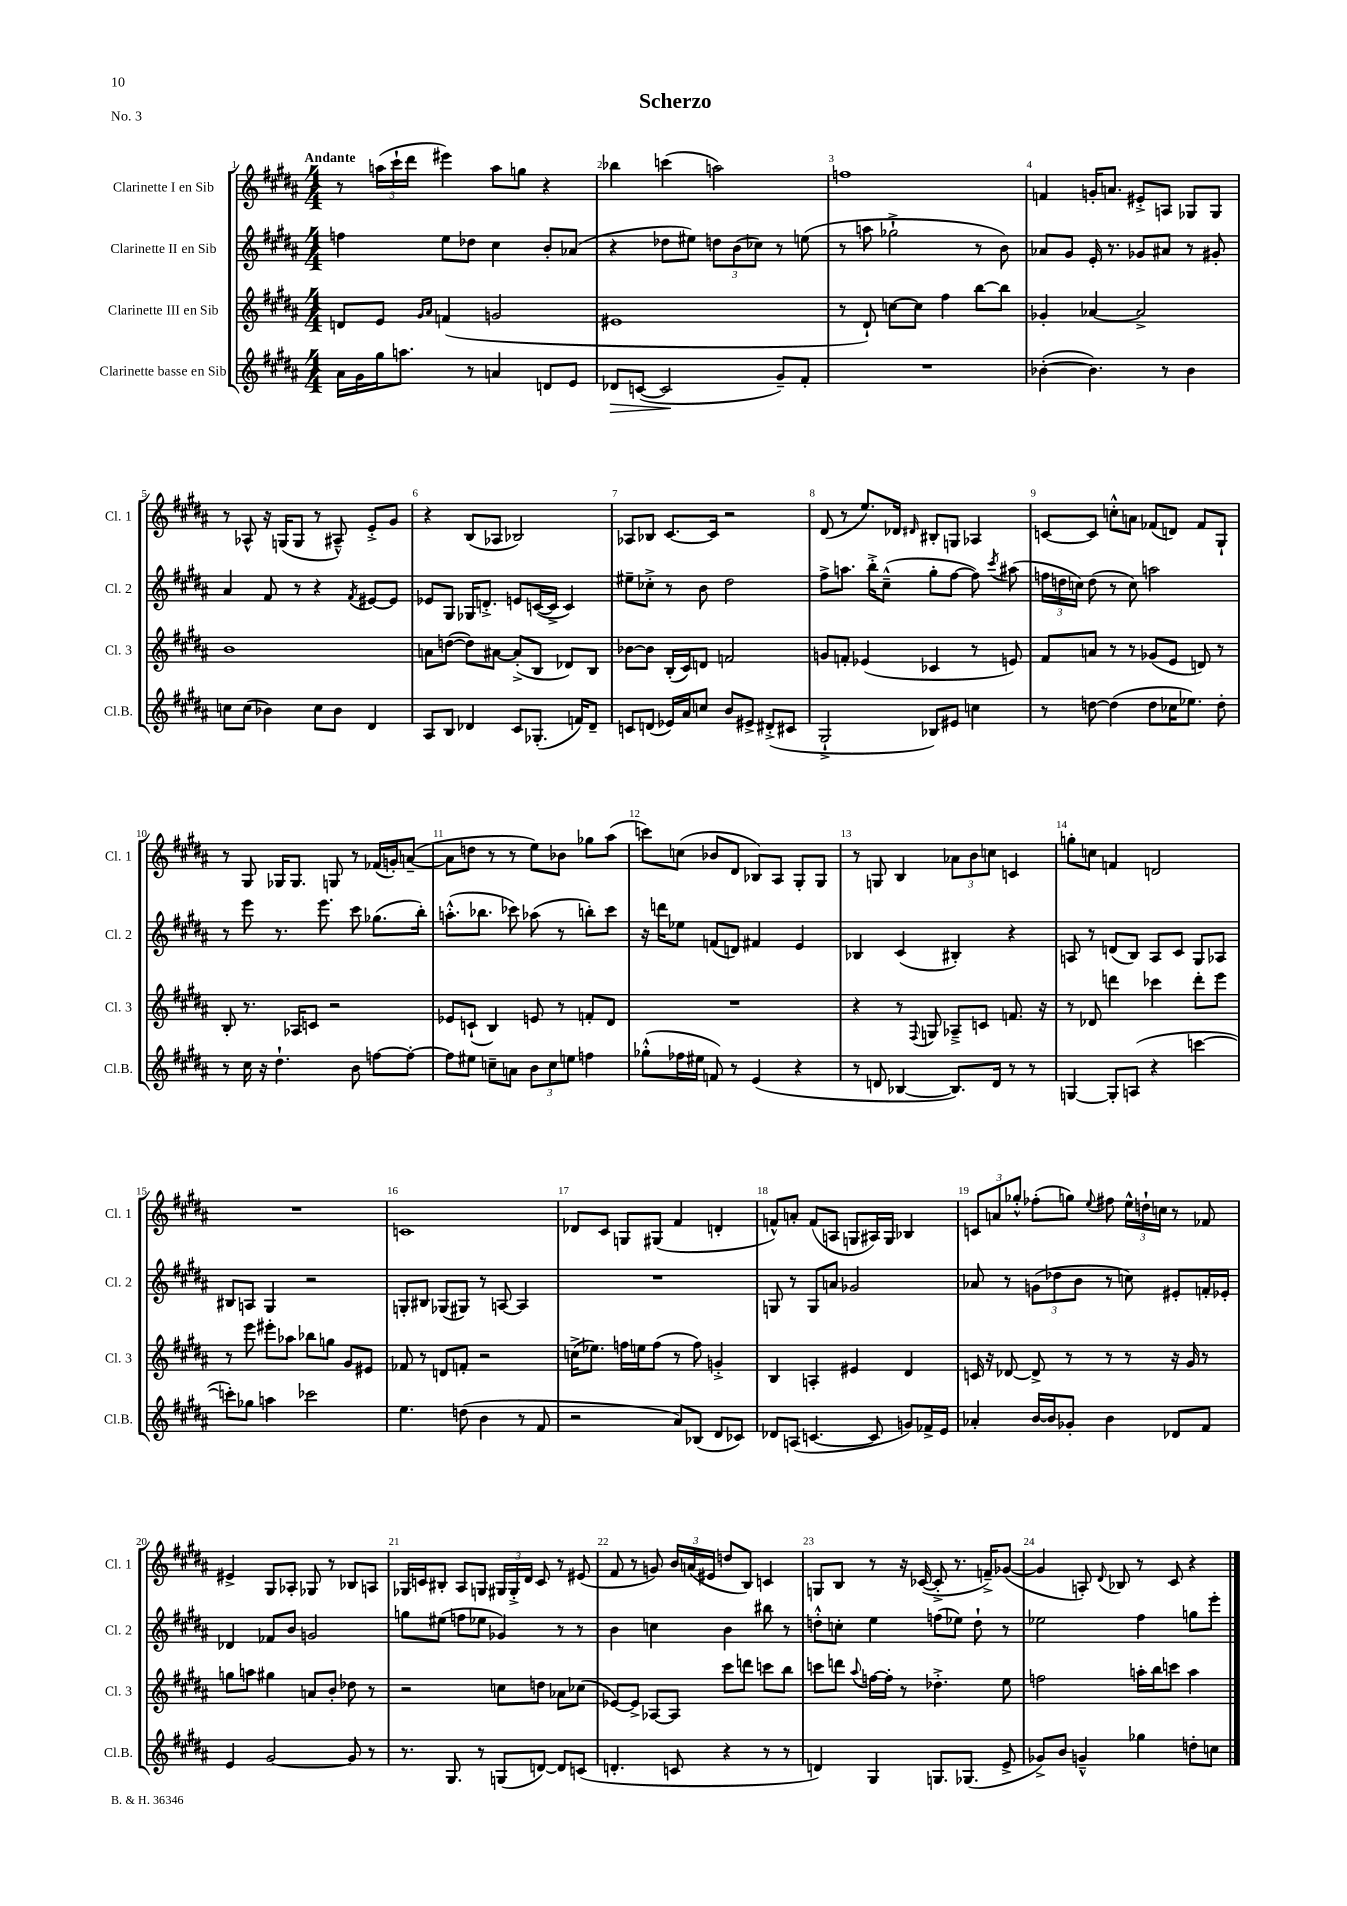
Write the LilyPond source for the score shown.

\header { title = "Scherzo" piece = "No. 3" }
<<
\new StaffGroup <<
\new Staff = "s0" \with { instrumentName = "Clarinette I en Sib" shortInstrumentName = "Cl. 1" } {
    \clef treble \key b \major \numericTimeSignature \time 4/4 \tempo "Andante"
    \autoBeamOff r8 \tuplet 3/2 { a''16[( cis'''16-! dis'''16] } eis'''4) a''8[ g''8] r4 |
    bes''4 c'''4( a''2) |
    f''1 |
    f'4 g'16[-. a'8.] eis'8[-.-> a8] ges8[ ges8] |
    r8 aes8-^ r16 g16[( g8] r8 ais8---^) e'8[-.-> gis'8] |
    r4 b8[( aes8] bes2) |
    aes8[ bes8] cis'8.[~ cis'16] r2 |
    dis'8( r8 e''8.[) des'16] \grace { dis'16 } bis8[-. g8] aes4 |
    c'8[~ c'8] c''8[-.-^ a'8] fes'8[( d'8]) fes'8[ gis8]-! |
    r8 gis8 ges16[ ges8.] g8 r8 fes'16[( g'16-.) a'8]~--( |
    a'8[ d''8] r8 r8 e''8[) bes'8] ges''8[ ais''8]( |
    c'''8[) c''8]( bes'8[ dis'8] bes8[) ais8] gis8[-. gis8] |
    r8 g8 b4 \tuplet 3/2 { aes'8[ b'8 c''8] } c'4 |
    g''8[-. c''8] f'4 d'2 |
    R1 |
    c'1 |
    des'8[ cis'8] g8[ gis8]( fis'4 d'4-. |
    f'8[-^) a'8]-. f'8[( a8] g8[ ais16) g16] bes4 |
    \tuplet 3/2 { c'8[ a'8 ges''8]-.-^ } fes''8[-.( g''8]) \appoggiatura { e''8 } fis''8 \tuplet 3/2 { e''16[-^ d''16-! c''16] } r8 fes'8 |
    eis'4-> gis8[ aes8]-. ges8 r8 bes8[ a8] |
    ges16[ c'16 bis8]-. ais8[ g8] \tuplet 3/2 { gis16[ gis16-.-> dis'16] } c'8 r8 eis'8( |
    fis'8 r8 g'8) \tuplet 3/2 { b'16[ a'16( eis'16] } d''8[ b8]) c'4 |
    g8[ b8] r8 r16 ces'16~( ces'8-.-> r8. f'16[--->) ges'8]~( |
    ges'4 a8-.) \appoggiatura { dis'8 } bes8 r8 cis'8 r4 \bar "|." |
}
\new Staff = "s1" \with { instrumentName = "Clarinette II en Sib" shortInstrumentName = "Cl. 2" } {
    \clef treble \key b \major \numericTimeSignature \time 4/4
    \autoBeamOff f''4 e''8[ des''8] cis''4 b'8[-. aes'8]( |
    r4 des''8[ eis''8]) \tuplet 3/2 { d''8[ b'8( ces''8]) } r8 e''8( |
    r8 a''8 ges''2-!-> r8 b'8) |
    aes'8[ gis'8] e'16-. r8. ges'8[ ais'8] r8 gis'8-. |
    ais'4 fis'8 r8 r4 \acciaccatura { fis'8 } eis'8[~ eis'8] |
    ees'8[ gis8] ges16[ d'8.]-.-> e'8[ c'16~( c'16]-> c'4) |
    eis''8[-- ces''8]-.-> r8 b'8 dis''2 |
    fis''8[-> a''8.] b''16[-.-> cis''8]---^( gis''8[-. fis''8]~ fis''8) \acciaccatura { cis'''8 } ais''8( |
    \tuplet 3/2 { f''16[ d''16 c''16]) } d''8( r8 c''8) a''2 |
    r8 e'''8 r8. e'''8. cis'''8 ges''8.[( b''16]-.) |
    a''8.[-.-^( bes''8.] ces'''8) aes''8( r8 b''8[-.) ces'''8] |
    r16 d'''16[ ees''8] f'8[( d'8]) fis'4 e'4 |
    bes4 cis'4( bis4-.) r4 |
    a8 r8 d'8[( b8]) a8[ cis'8] gis8[ aes8] |
    bis8[ a8] gis4 r2 |
    g8[-. bis8] ges8[( gis8]) r8 a8~ a4 |
    R1 |
    g8 r8 g8[ a'8] ges'2 |
    aes'8 r8 \tuplet 3/2 { g'8[( des''8 b'8] } r8 c''8) eis'8[-. f'16-. ees'16]-. |
    des'4 fes'8[ b'8] g'2 |
    g''8[ eis''8]( f''8[ ees''8] ges'4) r8 r8 |
    b'4 c''4 b'4 bis''8 r8 |
    d''8[-.-^ c''8]-. e''4 f''8[( ees''8]) d''8-! r8 |
    ees''2 fis''4 g''8[ e'''8]-. \bar "|." |
}
\new Staff = "s2" \with { instrumentName = "Clarinette III en Sib" shortInstrumentName = "Cl. 3" } {
    \clef treble \key b \major \numericTimeSignature \time 4/4
    \autoBeamOff d'8[ e'8] \grace { gis'16[ ais'16] } f'4( g'2 |
    eis'1 |
    r8 dis'8-!) c''8[~ c''8] fis''4 b''8[~ b''8] |
    ges'4-. aes'4~ aes'2-> |
    b'1 |
    a'8[ d''8]~( d''8[) ais'8]~ ais'8[-.->( b8] des'8[) b8] |
    bes'8[~ bes'8] b16[-.( cis'16) d'8] f'2 |
    g'8[ f'8]-. ees'4( ces'4 r8 e'8) |
    fis'8[ a'8] r8 r8 ges'8[( e'8] d'8) r8 |
    b8-. r8. aes16[ c'8] r2 |
    ees'8[ c'8]-!( b4) e'8 r8 f'8[-. dis'8] |
    R1 |
    r4 r8 \appoggiatura { fis8 } g8 aes8[---> c'8] f'8. r16 |
    r8 des'8 d'''4 ces'''4 d'''8[-. e'''8] |
    r8 e'''8 eis'''8[-. aes''8] bes''8[ g''8] gis'8[ eis'8] |
    fes'8 r8 d'8[ f'8]-. r2 |
    c''16[->( ees''8.]) f''16[ e''16 f''8]( r8 f''8) g'4-.-> |
    b4 a4-. eis'4 dis'4 |
    c'16 r16 des'8~ des'8-> r8 r8 r8 r16 gis'16 r8 |
    g''8[ a''8] gis''4 a'8[ b'8]-. des''8 r8 |
    r2 c''8[ d''8] aes'8[ ces''8]( |
    ees'8[~) ees'8]-> aes8[~ aes8] cis'''8[ d'''8] c'''8[ b''8] |
    c'''8[ d'''8] \appoggiatura { ais''8 } f''16[~ f''16]-. r8 des''4.-.-> e''8 |
    f''2 a''16[-. b''16 c'''8] a''4 \bar "|." |
}
\new Staff = "s3" \with { instrumentName = "Clarinette basse en Sib" shortInstrumentName = "Cl.B." } {
    \clef treble \key b \major \numericTimeSignature \time 4/4
    \autoBeamOff ais'16[ gis'16 gis''16 a''8.] r8 a'4 d'8[ e'8] |
    des'8[\> c'8]~( c'2\! gis'8[--) fis'8]-. |
    R1 |
    bes'4~-.( bes'4.) r8 bes'4 |
    c''8[ c''8]( bes'4) c''8[ bes'8] dis'4 |
    ais8[ b8] des'4 cis'8[ ges8.]-.( f'16[) des'8]-- |
    c'8[ d'8]( ees'16[) ais'16 c''8] b'8[ eis'8]-> dis'8[-.->( cis'8] |
    gis2-!-> bes8[) eis'8] c''4 |
    r8 d''8~ d''4( d''8[ ces''16 ees''8.]) d''8-. |
    r8 cis''16 r16 dis''4.-! b'8 f''8[~ f''8]~-. |
    f''8[ eis''8] c''8[-- a'8] \tuplet 3/2 { b'8[ c''8 e''8] } f''4 |
    ges''8[-.-^( fes''16 eis''16] f'8) r8 e'4( r4 |
    r8 d'8 bes4~ bes8.[) d'16] r8 r8 |
    g4~ g8[-. a8]( r4 c'''4~ |
    c'''8[-.) ges''8] a''4 ces'''2 |
    e''4. d''8( b'4 r8 fis'8 |
    r2 ais'8[) bes8]( dis'8[ ces'8]) |
    des'8[ a8]( c'4.~ c'8 g'8[) fes'16-> e'16] |
    aes'4-. b'16[~ b'16 ges'8]-. b'4 des'8[ fis'8] |
    e'4 gis'2~ gis'8 r8 |
    r8. gis8. r8 g8[( d'8]~) d'8[ c'8]( |
    d'4.-. c'8 r4 r8 r8 |
    d'4) gis4 g8.[ ges8.]( e'8-> |
    ges'8[->) b'8] g'4---^ ges''4 d''8[-. c''8] \bar "|." |
}
>>
>>
\layout { \context { \Score \override BarNumber.break-visibility = ##(#f #t #t) barNumberVisibility = #all-bar-numbers-visible } }
